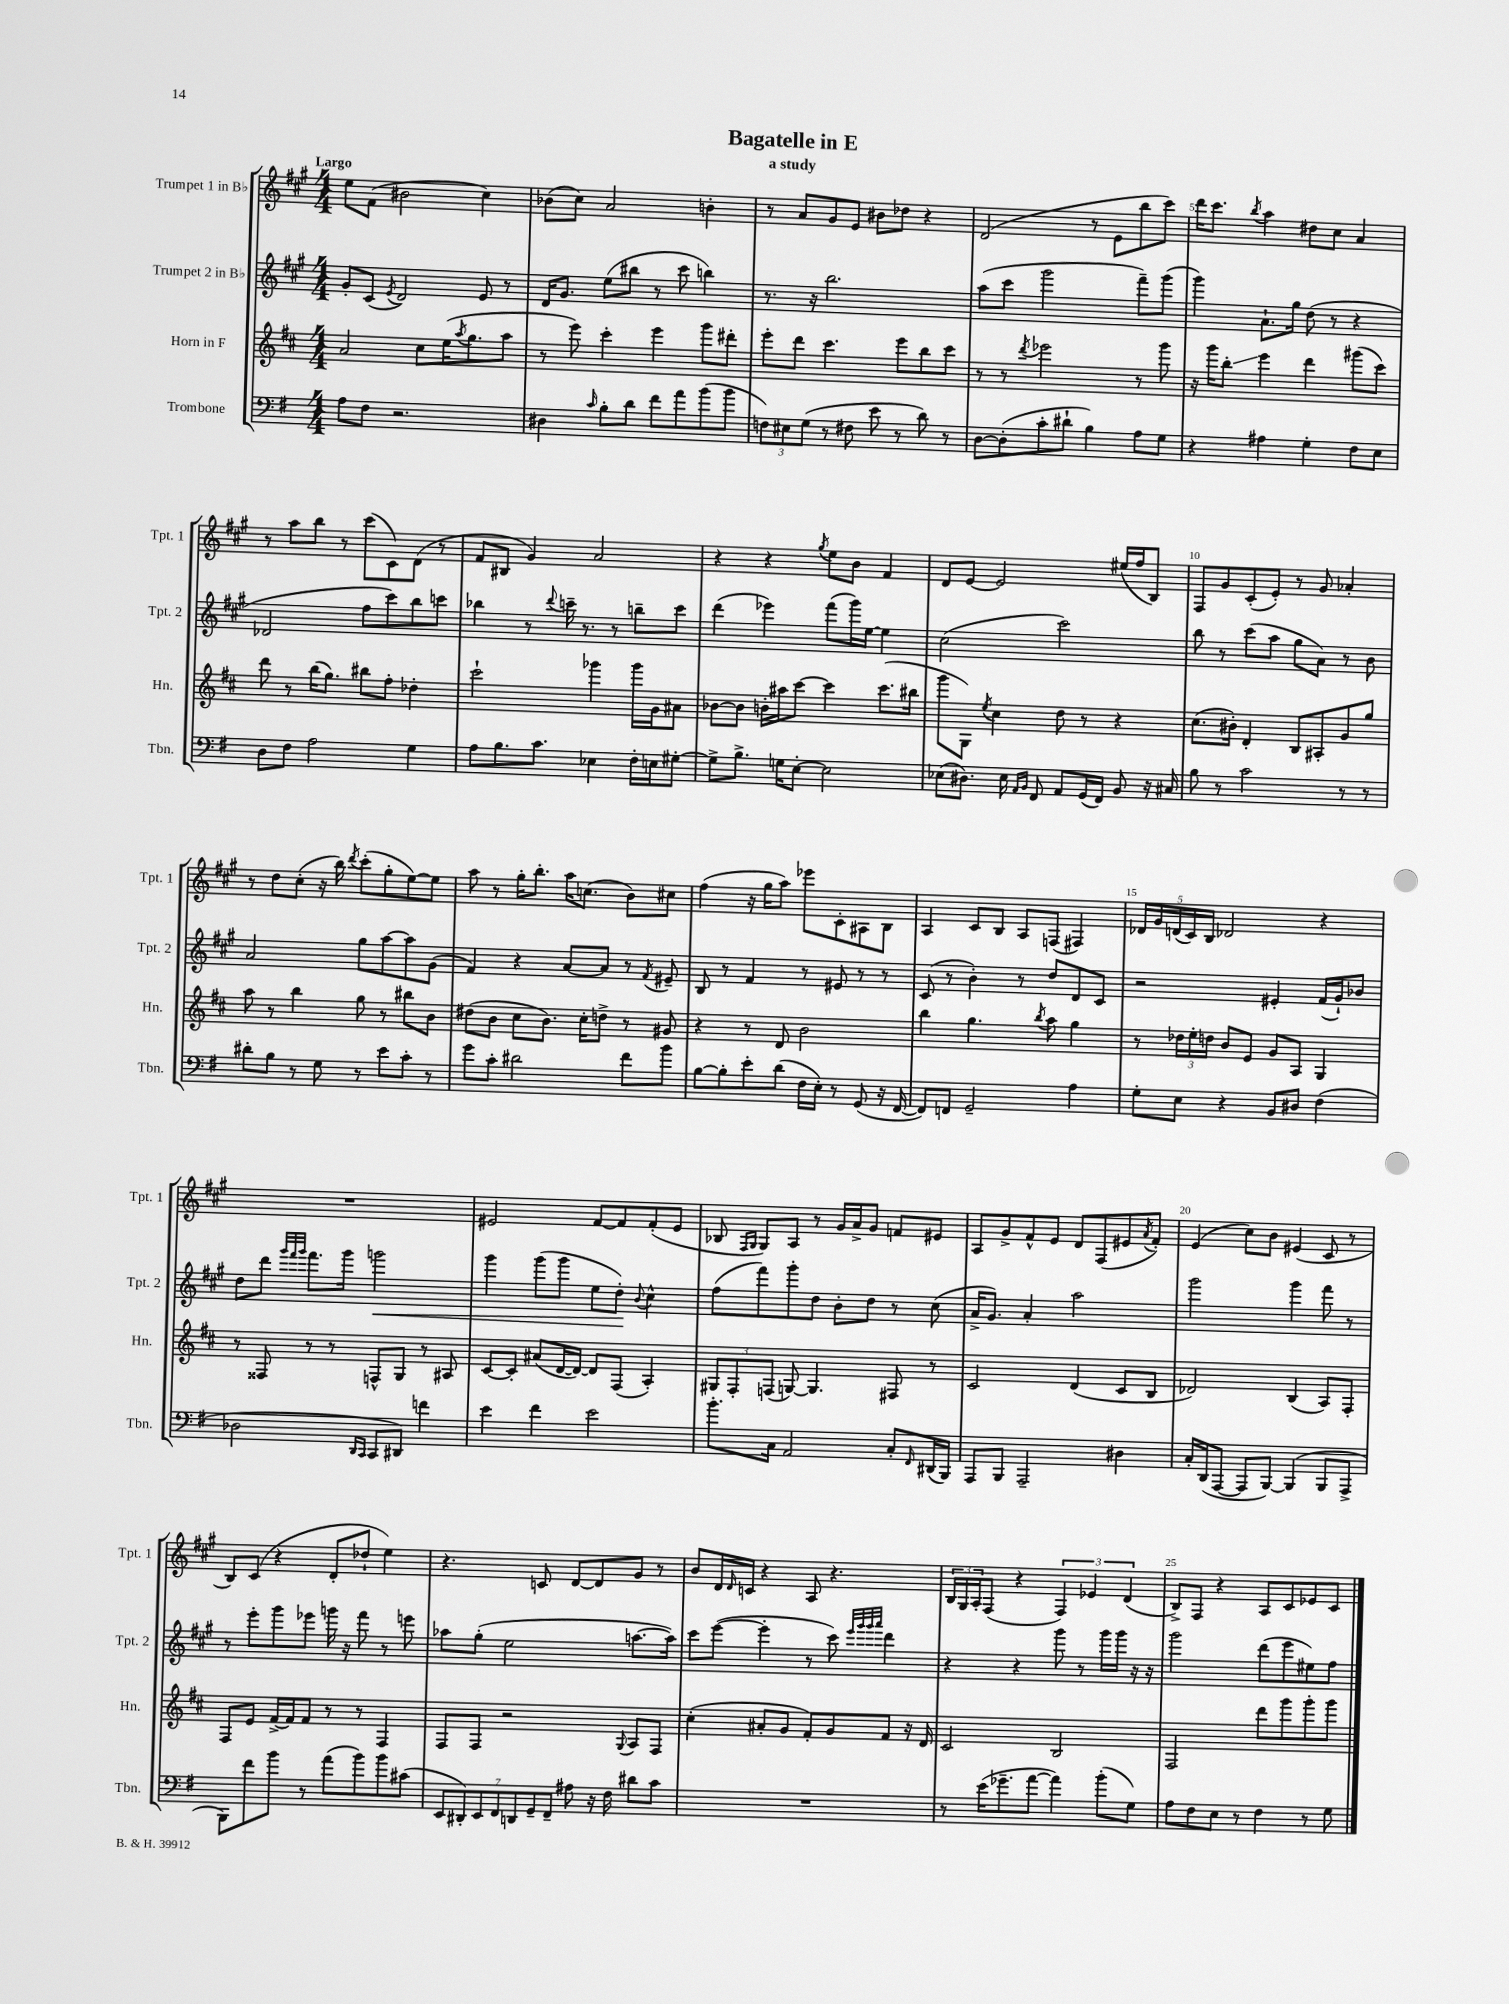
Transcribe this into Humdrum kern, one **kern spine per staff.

**kern	**kern	**kern	**kern
*staff4	*staff3	*staff2	*staff1
*clefF4	*clefG2	*clefG2	*clefG2
*k[f#]	*k[f#c#]	*k[f#c#g#]	*k[f#c#g#]
*M4/4	*M4/4	*M4/4	*M4/4
8A\L	2a/	8g#'/L	8ee\L
8F#\J	.	(8c#/J	(8f#\J
.	.	8qe/	.
2.r	.	2d/)	2b#\
.	8cc#\L	.	.
.	(16ee\K	.	.
.	8qaa/	.	.
.	8.gg\	.	.
.	.	8e/	4cc#\)
.	8aa\J	8r	.
=	=	=	=
4D#\	8r	16d/LK	(8b-\L
.	.	8.g#/J	.
.	8eee\)	.	8cc#\J)
16qqc/	.	.	.
8B'\L	4ccc#'\	(8ee\L	2a/
8d\J	.	8bb#\J	.
8f#\L	4eee\	8r	.
8a\	.	8ccc#\	.
(8b\	8ggg\L	4bb\)	4b'\
8b\J	8ddd#'\J	.	.
=	=	=	=
12F\L)	8eee'\L	8.r	8r
12E#\	.	.	.
.	8ddd\J	.	8a/L
(12G\J	.	.	.
.	.	16r	.
8r	4.ccc#\	2.bb\	8g#/
8F#\	.	.	8e/J
8e\	.	.	8b#\L
8r	8eee\L	.	8dd-\J
8d\)	8bb\	.	4r
8r	8ccc#\J	.	.
=	=	=	=
[8D\L	8r	(8aa\L	(2d/
(8D'\]	8r	8ccc#\J	.
.	8qddd/	.	.
8c'\	2eee-\	2ggg#\	.
8d#`\J	.	.	.
4B\)	.	.	8r
.	.	.	8e\L
8A\L	8r	8fff#~\L)	8bb\
8G\J	8ggg\	(8ggg#\J	8ccc#\J)
=	=	=	=
4r	16r	4ggg#\)	16ddd\LK
.	16ggg\LK	.	8.ccc#\J
.	8bb'\J	.	.
.	.	.	8qbb/
4A#\	4eee\	8.a`\L	4aa\
.	.	16gg#\Jk	.
4G'\	4ddd\	(8dd\	8dd#\L
.	.	8r	8cc#\J
8F#\L	(8ggg#\L	4r	4a/
8E\J	8ccc#\J)	.	.
=	=	=	=
8D\L	8ddd\	2d-/	8r
8F#\J	8r	.	8aa\L
2A\	(16bb\LK	.	8bb\J
.	8.gg\J)	.	.
.	.	.	8r
.	8bb#\L	8ff#\L	(8ccc#\L
.	8ff#'\J	8ccc#\)	8c#\)
4G\	4dd-'\	8bb\	(8d\J
.	.	8ccc\J	8r
=	=	=	=
8A\L	2ccc#`\	4bb-\	8f#/L
8.B\	.	.	8B#/J
.	.	8r	4g#/)
8.c\J	.	.	.
.	.	8qqddd/	.
.	.	16ccc~\	.
.	.	8.r	.
4E-\	4ggg-\	.	2a/
.	.	8r	.
16F#'\LL	16ggg-\LL	8bb~\L	.
16E\J	16g\J	.	.
[8G#'\J	8a#\J	8ccc\J	.
=	=	=	=
8G#^\]L	[8b-\L	(4ddd\	4r
8.B^\J	8b-\]J	.	.
.	16b'\LL	4eee-\)	4r
16G\LK	16aa#\J	.	.
[8E'\J	[8ccc#\J	.	.
.	.	.	8qgg#/
2E\]	4ccc#\]	(8fff#\L	8ee\L
.	.	16ggg#\L)	8b\J
.	.	[16ee\JJ	.
.	(8.ccc#\L	4ee\]	4f#/
.	16bb#\Jk	.	.
=	=	=	=
(8E-\L	8ggg\L	(2cc#\	8d/L
8.D#\J)	8G\J)	.	[8e/J
.	8qee/	.	.
.	4cc#\	.	2e/]
16E-\	.	.	.
16qqAA/LL	.	.	.
16qqBB/JJ	.	.	.
8FF#/	.	.	.
8AA/L	8dd\	2ccc#\)	.
(16GG/L	8r	.	.
16FF#/JJ)	.	.	.
8BB/	4r	.	(16ee#/LL
.	.	.	16ff#/J
16r	.	.	8B/J)
16C#/	.	.	.
=	=	=	=
8B\	(8.cc#\L	8bb\	8F#/L
8r	.	8r	8g#/
.	16b#'\Jk)	.	.
2c\	4d'/	(8ccc#\L	(8c#'/
.	.	8aa\J	8e'/J)
.	8B/L	8gg#\L	8r
.	8A#'/	8a\J)	8g#/
8r	8g/	8r	4a-'/
8r	8gg/J	8b\	.
=	=	=	=
8d#'\L	8aa\	2a/	8r
8B\J	8r	.	8dd\L
8r	4bb\	.	(8cc#'\J
8G\	.	.	16r
.	.	.	16bb\)
.	.	.	8qddd/
8r	8gg\	8gg#\L	(8ccc#'\L
8e\L	8r	[8aa\	8gg#'\
8c'\J	8bb#\L	8aa\]	[8ee\)
8r	8b\J	(8g#\J	8ee\]J
=	=	=	=
8g\L	(8dd#\L	4f#/)	8aa\
8c'\J	8b\J	.	8r
2d#\	8cc#\L	4r	16gg#'\LK
.	.	.	8.bb'\J
.	8.b\J)	.	.
.	.	[8a/L	16aa\LK
.	16cc#'\LK	.	(8.cc\J
.	8dd^\J	8a/]J	.
8f#\L	8r	8r	8b\L)
.	.	8qf#/	.
8b\J	8g#/	8e#~/	8cc#\J
=	=	=	=
[8B\L	4r	8B/	(4ff#\
8B'\]	.	8r	.
8e'\	8r	4f#/	16r
.	.	.	16gg#\LK
(8d\J	8d/	.	8aa\J)
16F#\LL	2b\	8r	8eee-\L
16E'\JJ)	.	.	.
8r	.	8e#/	8c#'\
(8GG/	.	8r	8A#\
16r	.	8r	8B\J
[16FF#/	.	.	.
=	=	=	=
8FF#/]L)	4bb\	(8c#/	4A/
8FF/J	.	8r	.
2GG~/	4.gg\	4b'\)	8c#/L
.	.	.	8B/J
.	.	8r	8A/L
.	8qbb/	.	.
.	8aa\	8dd/L	(8F/J
4A\	4gg\	8d/	4F#/)
.	.	8c#/J	.
=	=	=	=
8G'\L	8r	2r	20d-/LL
.	.	.	20g#/
.	.	.	(20d/
8E\J	24dd-\LL	.	.
.	.	.	20c#/)
.	24ee'\	.	.
.	.	.	20B/JJ
.	24dd\JJ	.	.
4r	8b/L	.	2d-/
.	8e/J	.	.
8BB/L	8g/L	4e#'/	.
8D#/J	8A/J	.	.
(4F#\	4G/	(16f#/LL	4r
.	.	16g#`/J)	.
.	.	8b-/J	.
=	=	=	=
2D-\	8r	8dd\L	1r
.	8F##/	8ddd\J	.
.	.	32qqggg#/LLL	.
.	.	32qqfff#/	.
.	.	32qqggg#/JJJ	.
.	8r	8.fff#\L	.
.	8r	.	.
.	.	16ggg#\Jk	.
16qqDD/LL	.	.	.
16qqCC/JJ	.	.	.
8CC/L	8F^^/L	2ggg\	.
8DD#/J)	8G/J	.	.
4f\	8r	.	.
.	8A#/	.	.
=	=	=	=
4e\	[8c#/L	4ggg#\	2e#/
.	8c#'/]J	.	.
4f#\	(8a#/L	(8ggg#\L	.
.	[16d/L	8ggg#\J	.
.	16d/_JJ)	.	.
2e\	8d/]L	8ee\L	[8f#/L
.	(8F#/J	8dd'\J)	8f#/]
.	.	8qqb/	.
.	4A'/)	4cc#^^\	(8f#'/
.	.	.	8e#/J
=	=	=	=
8.b'\L	12G#/L	(8ff#\L	8B-/
.	12F#'/	.	.
.	.	.	16qqF#/LL
.	.	.	16qqG#/JJ
.	.	8fff#\)	8G#/L)
.	(12F/J	.	.
16C\Jk	.	.	.
2AA/	[8G/)	8ggg#'\	8A/J
.	4.G/]	8dd\J	8r
.	.	8b'\L	16g#/LL
.	.	.	16a^/J
.	.	8dd\J	8g#/J
8C'/L	8F#/	8r	8f/L
16qqFF#/	.	.	.
(16DD#/L	8r	(8cc#\	8e#/J
16BBB/JJ)	.	.	.
=	=	=	=
8AAA/L	2c#/	16a^/LK	8A/L
.	.	8.g#/J)	.
8BBB/J	.	.	8g#^/
2AAA~/	.	4a'/	8f#^^/
.	.	.	8e/J
.	(4d/	2aa\	8d/L
.	.	.	(8F#/
4D#\	8c#/L	.	8e#/
.	.	.	8qa/
.	8B/J	.	8f#'/J)
=	=	=	=
16C'/LL	2d-/)	2ggg#\	(4e/
(16DD/J	.	.	.
[8AAA/J	.	.	.
8AAA/]L	.	.	8cc#\L)
[8BBB/J)	.	.	8b\J
(4BBB/]	(4B/	4ggg#\	(4e#/
8BBB/L	8A/L)	8fff#\	8c#/
8AAA^/J	8F#'/J	8r	8r
=	=	=	=
8BBB\L)	8F#/L	8r	8B/L)
8f#\	8e/J	8eee'\L	(8c#/J
8b\J	[16f#^/LL	8ggg#\	4r
.	16f#/]J	.	.
8r	8f#/J	8eee-\J	.
(8a\L	8r	16ggg\	8d'/L
.	.	16r	.
8b\)	8r	8fff#\	8dd-`/J
8b\	4F#/	8r	4ee\)
(8c#\J	.	8eee\	.
=	=	=	=
14EE/L	8F#/L	8aa-\L	4.r
14DD#'/)	.	.	.
.	8F#/J	(8gg#'\J	.
14EE/	.	.	.
14FF#/	.	.	.
.	2r	2ee\	.
14DD/	.	.	.
14GG~/	.	.	.
.	.	.	8c/
14FF#~/J	.	.	.
8A#\	.	.	[8d/L
16r	.	.	8d/]
16F#\	.	.	.
.	8qqG/	.	.
8d#\L	8A/L	[8.aa\L	8g#/J
8c\J	8F#/J	.	8r
.	.	16aa\]Jk)	.
=	=	=	=
1r	(4cc#'\	8ccc#\L	8b/L
.	.	([8eee\J	16d/L
.	.	.	16qqd/
.	.	.	16c/JJ
.	8a#'/L	4eee'\]	4r
.	8g/J	.	.
.	8f#'/L)	8r	8A/
.	8g/	8ccc#\)	4.r
.	.	32qqeee/LLL	.
.	.	32qqggg#/	.
.	.	32qqggg#/	.
.	.	32qqaaa/JJJ	.
.	8f#/J	4ddd\	.
.	16r	.	.
.	16d/	.	.
=	=	=	=
8r	2c#/	4r	24B/LL
.	.	.	24G#/
.	.	.	24A'/J
(16e\LK	.	.	(8F#/J
8.g-~\	.	.	.
.	.	4r	4r
[8a\J	.	.	.
4a\])	2B/	8ggg#\	6F#/)
.	.	8r	.
.	.	.	6e-/
(8b'\L	.	16ggg#\LL	.
.	.	16ggg#\JJ	.
.	.	.	(6d/
8G\J)	.	16r	.
.	.	16r	.
=	=	=	=
8A\L	2F#/	2ggg#\	8B^/L)
8F#\	.	.	8F#/J
8E\J	.	.	4r
8r	.	.	.
4F#\	8ddd\L	(8ddd\L	8A/L
.	8ggg\	8eee\	8c#/
8r	8ggg'\	8ee#\)	8e-/
8G\	8ggg\J	8ff#\J	8c#/J
==	==	==	==
*-	*-	*-	*-
